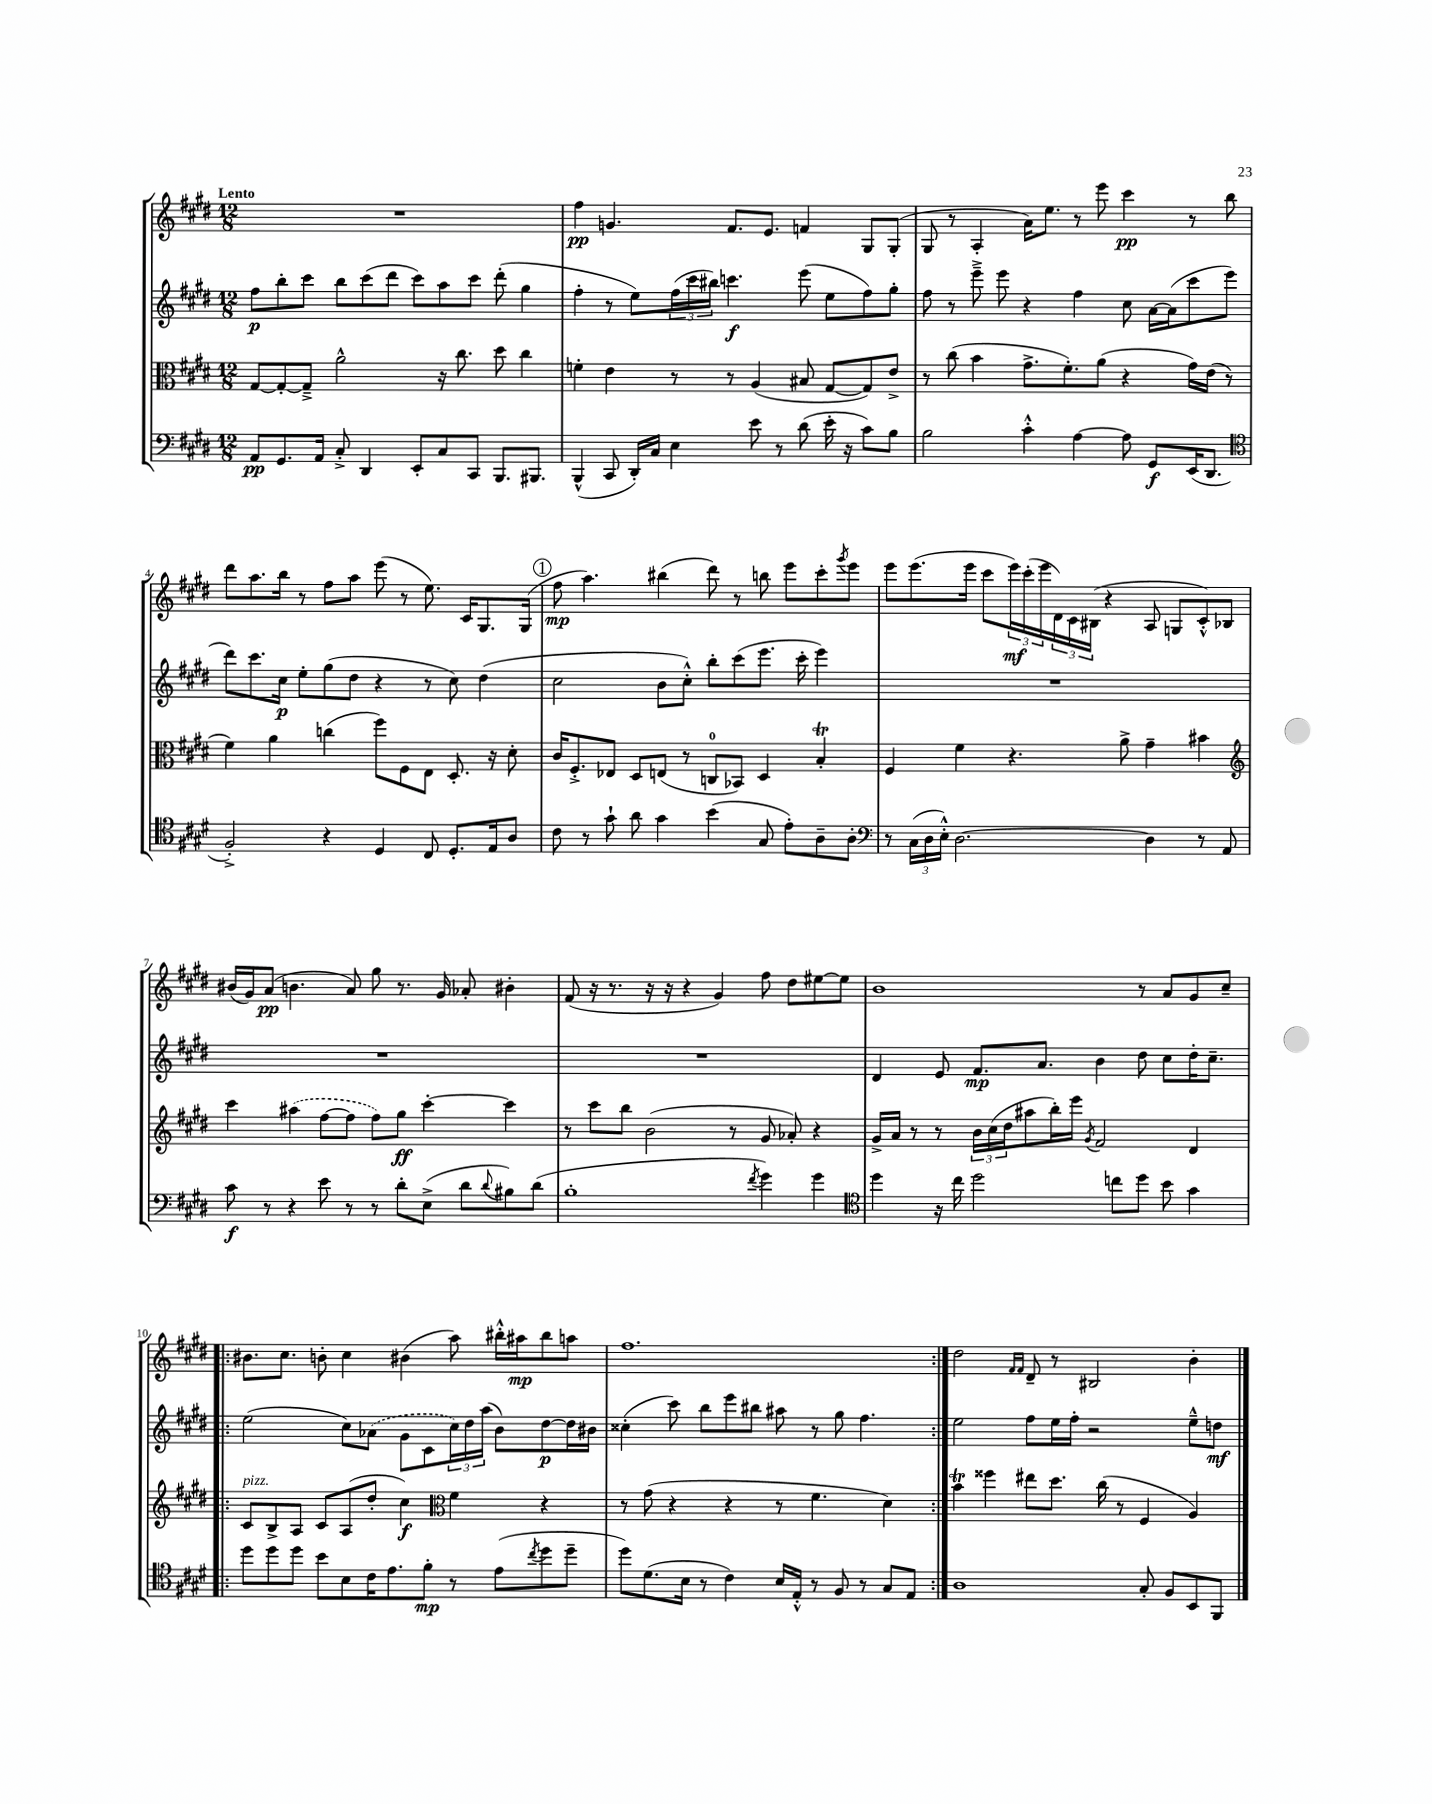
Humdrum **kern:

**kern	**dynam	**kern	**dynam	**kern	**dynam	**kern	**dynam
*part4	*part4	*part3	*part3	*part2	*part2	*part1	*part1
*staff4	*staff4	*staff3	*staff3	*staff2	*staff2	*staff1	*staff1
*clefF4	*	*clefC3	*	*clefG2	*	*clefG2	*
*k[f#c#g#d#]	*	*k[f#c#g#d#]	*	*k[f#c#g#d#]	*	*k[f#c#g#d#]	*
*M12/8	*	*M12/8	*	*M12/8	*	*M12/8	*
=1	=1	=1	=1	=1	=1	=1	=1
!	!	!	!	!	!	!LO:TX:a:B:t=Lento	!
8AA/L	pp	[8G#/L	.	8ff#\L	p	1.r	.
8.GG#/	.	8G#'/_	.	8bb'\	.	.	.
.	.	8G#~^/J]	.	8ccc#\J	.	.	.
16AA/Jk	.	.	.	.	.	.	.
8C#'^/	.	2a^^\	.	8bb\L	.	.	.
4DD#/	.	.	.	(8ccc#\	.	.	.
.	.	.	.	8ddd#\J	.	.	.
8EE'/L	.	.	.	8ccc#\L)	.	.	.
8C#/	.	16r	.	8aa\	.	.	.
.	.	8.cc#\	.	.	.	.	.
8CC#/J	.	.	.	8ccc#\J	.	.	.
8.BBB/L	.	8dd#\	.	(8ddd#'\	.	.	.
.	.	4cc#\	.	4gg#\	.	.	.
8.BBB#X/J	.	.	.	.	.	.	.
=2	=2	=2	=2	=2	=2	=2	=2
(4BBB^^/	.	4fn'\	.	4ff#'\	.	4ff#\	pp
8CC#/	.	4e\	.	8r	.	4.gn/	.
16DD#'/LL)	.	.	.	8ee\L)	.	.	.
16C#/JJ	.	.	.	.	.	.	.
4E\	.	8r	.	(24ff#\L	.	.	.
.	.	.	.	24ccc#\	.	.	.
.	.	.	.	24bb#X\JJ)	.	.	.
.	.	8r	.	4.cccn\	f	8.f#/L	.
8e\	.	(4A/	.	.	.	.	.
.	.	.	.	.	.	8.e/J	.
8r	.	.	.	.	.	.	.
(8d#\	.	8B#X/	.	(8eee\	.	4fn/	.
16e'\	.	[8G#/L	.	8ee\L	.	.	.
16r	.	.	.	.	.	.	.
8c#\L)	.	8G#/])	.	8ff#\)	.	8G#/L	.
8B\J	.	8e^/J	.	8gg#'\J	.	(8G#'/J	.
=3	=3	=3	=3	=3	=3	=3	=3
2B\	.	8r	.	8ff#\	.	8G#/	.
.	.	(8cc#\	.	8r	.	8r	.
.	.	4b\	.	8eee~^\	.	4A'/	.
.	.	.	.	8eee\	.	.	.
4c#'^^\	.	8.g#^\L	.	4r	.	16a\KL)	.
.	.	.	.	.	.	8.ee\J	.
.	.	8.f#'\)	.	.	.	.	.
[4A\	.	.	.	4ff#\	.	8r	.
.	.	(8a\J	.	.	.	8eee\	.
8A\]	.	4r	.	8cc#\	.	4ccc#\	pp
8GG#/L	f	.	.	[16a\LL	.	.	.
.	.	.	.	(16a\J]	.	.	.
(16EE/K	.	16g#\LL)	.	8ccc#\	.	8r	.
8.DD#/J	.	(16e\JJ	.	.	.	.	.
.	.	8r	.	8eee\J	.	8bb\	.
!!LO:LB:g=z
=4	=4	=4	=4	=4	=4	=4	=4
*clefC4	*	*	*	*	*	*	*
2F#'^/)	.	4f#\)	.	8ddd#\L)	.	8ddd#\L	.
.	.	.	.	8.ccc#\	.	8.aa\	.
.	.	4a\	.	.	.	.	.
.	.	.	.	16cc#\Jk	p	16bb\Jk	.
.	.	.	.	8ee'\L	.	8r	.
4r	.	(4ccn\	.	(8gg#\	.	8ff#\L	.
.	.	.	.	8dd#\J	.	8aa\J	.
4D#/	.	8ff#\L)	.	4r	.	(8eee\	.
.	.	8F#\	.	.	.	8r	.
8C#/	.	8E\J	.	8r	.	8.ee\)	.
8.D#'/L	.	8.D#'/	.	8cc#\)	.	.	.
.	.	.	.	.	.	16c#/KL	.
.	.	.	.	(4dd#\	.	8.G#/	.
16E/k	.	16r	.	.	.	.	.
8A/J	.	8d#'\	.	.	.	.	.
.	.	.	.	.	.	(16G#/Jk	.
!!LO:REH:place=s1:t=1
=5	=5	=5	=5	=5	=5	=5	=5
8c#\	.	16c#/KL	.	2cc#\	.	8ff#\	mp
.	.	8.F#'^/	.	.	.	.	.
8r	.	.	.	.	.	4.aa\)	.
8g#`\	.	8E-X/J	.	.	.	.	.
8a\	.	8D#/L	.	.	.	.	.
4g#\	.	(8En/J	.	8b\L	.	(4bb#X\	.
.	.	8r	.	8cc#'^^\J)	.	.	.
(4b\	.	8Cn/L	.	8bb'\L	.	8ddd#\)	.
.	.	8BB-X/J)	.	(8ccc#\	.	8r	.
8G#/	.	4D#/	.	8.eee\J	.	8bbn\	.
8e'\L)	.	.	.	.	.	8eee\L	.
.	.	.	.	16ccc#'\	.	.	.
8A~\	.	4BT'/	.	4eee\)	.	8ccc#'\	.
.	.	.	.	.	.	8qggg#/	.
8A'\J	.	.	.	.	.	8eee\J	.
=6	=6	=6	=6	=6	=6	=6	=6
*clefF4	*	*	*	*	*	*	*
8r	.	4F#/	.	1.r	.	8eee\L	.
(24C#\LL	.	.	.	.	.	(8.eee\	.
24D#\	.	.	.	.	.	.	.
24E'^^\JJ)	.	.	.	.	.	.	.
[2.D#\	.	4f#\	.	.	.	.	.
.	.	.	.	.	.	16eee\Jk	.
.	.	.	.	.	.	8ccc#\L	.
.	.	4.r	.	.	.	24eee\L)	mf
.	.	.	.	.	.	(24ccc#'\	.
.	.	.	.	.	.	24eee\	.
.	.	.	.	.	.	24d#\)	.
.	.	.	.	.	.	24c#\	.
.	.	.	.	.	.	(24B#X\JJ	.
.	.	.	.	.	.	4r	.
.	.	8a^\	.	.	.	.	.
4D#\]	.	4g#~\	.	.	.	8A/	.
.	.	.	.	.	.	8Gn/L	.
8r	.	4b#X\	.	.	.	8c#'^^/)	.
8AA/	.	.	.	.	.	8B-X/J	.
!!LO:LB:g=z
=7	=7	=7	=7	=7	=7	=7	=7
*	*	*clefG2	*	*	*	*	*
8c#\	f	4ccc#\	.	1.r	.	(16b#X/LL	.
.	.	.	.	.	.	16g#/J)	.
8r	.	.	.	.	.	(8a/J	pp
4r	.	(4aa#X\	.	.	.	4.bn\	.
8e\	.	[8ff#\L	.	.	.	.	.
8r	.	8ff#\J]	.	.	.	8a/)	.
8r	.	8ff#\L)	.	.	.	8gg#\	.
8d#'\L	.	8gg#\J	ff	.	.	8.r	.
(8E^\J	.	[4ccc#'\	.	.	.	.	.
.	.	.	.	.	.	16g#/	.
8d#\L	.	.	.	.	.	8a-X'/	.
8qqd#/	.	.	.	.	.	.	.
8B#X\)	.	4ccc#\]	.	.	.	4b#X'\	.
(8d#\J	.	.	.	.	.	.	.
=8	=8	=8	=8	=8	=8	=8	=8
1B'	.	8r	.	1.r	.	(8f#/	.
.	.	8ccc#\L	.	.	.	16r	.
.	.	.	.	.	.	8.r	.
.	.	8bb\J	.	.	.	.	.
.	.	(2b\	.	.	.	16r	.
.	.	.	.	.	.	16r	.
.	.	.	.	.	.	4r	.
.	.	.	.	.	.	4g#/)	.
.	.	8r	.	.	.	.	.
8qf#/	.	.	.	.	.	.	.
4g#\)	.	8g#/	.	.	.	8ff#\	.
.	.	8a-X'/)	.	.	.	8dd#\L	.
4g#\	.	4r	.	.	.	[8ee#X\	.
.	.	.	.	.	.	8ee#\J]	.
=9	=9	=9	=9	=9	=9	=9	=9
*clefC4	*	*	*	*	*	*	*
4dd#\	.	16g#^/LL	.	4d#/	.	1b	.
.	.	16a/JJ	.	.	.	.	.
.	.	8r	.	.	.	.	.
16r	.	8r	.	8e/	.	.	.
16cc#\	.	.	.	.	.	.	.
2dd#\	.	24b\LL	.	8.f#/L	mp	.	.
.	.	(24cc#\	.	.	.	.	.
.	.	24dd#\J	.	.	.	.	.
.	.	8aa#X\	.	.	.	.	.
.	.	.	.	8.a/J	.	.	.
.	.	16bb'\L)	.	.	.	.	.
.	.	16eee\JJ	.	.	.	.	.
.	.	8qg#/	.	.	.	.	.
.	.	2f#/	.	4b\	.	.	.
8ccn\L	.	.	.	.	.	.	.
8dd#\J	.	.	.	8dd#\	.	8r	.
8b\	.	.	.	8cc#\L	.	8a/L	.
4g#\	.	4d#/	.	16dd#'\K	.	8g#/	.
.	.	.	.	8.cc#~\J	.	.	.
.	.	.	.	.	.	8cc#~/J	.
!!LO:LB:g=z
=10!|:	=10!|:	=10!|:	=10!|:	=10!|:	=10!|:	=10!|:	=10!|:
!	!	!LO:TX:a:i:t=pizz.	!	!	!	!	!
8dd#\L	.	8c#/L	.	(2ee\	.	8.b#X\L	.
8dd#\	.	8B^/	.	.	.	.	.
.	.	.	.	.	.	8.cc#\J	.
8dd#\J	.	8A/J	.	.	.	.	.
8b\L	.	8c#/L	.	.	.	8bn'\	.
8B\	.	(8A/	.	8cc#\L)	.	4cc#\	.
16c#\K	.	8dd#'/J	.	(8a-X\J	.	.	.
8.e\	.	.	.	.	.	.	.
.	.	4cc#\)	f	8g#\L	.	(4b#X\	.
8f#'\J	mp	.	.	8c#\	.	.	.
*	*	*clefC3	*	*	*	*	*
8r	.	4f#\	.	24cc#\L)	.	8aa\)	.
.	.	.	.	24dd#\	.	.	.
.	.	.	.	(24aa\JJ	.	.	.
(8e\L	.	.	.	8b\L)	.	16bb#X'^^\LL	.
.	.	.	.	.	.	16aa#X\J	mp
8qcc#/	.	.	.	.	.	.	.
8dd#\	.	4r	.	[8dd#\	p	8bb#\	.
8dd#~\J	.	.	.	16dd#\L]	.	8aan\J	.
.	.	.	.	16b#X\JJ	.	.	.
=11	=11	=11	=11	=11	=11	=11	=11
8dd#\L)	.	8r	.	(4cc##X'\	.	1.ff#	.
(8.d#\	.	(8g#\	.	.	.	.	.
.	.	4r	.	8ccc#\)	.	.	.
16B\Jk	.	.	.	.	.	.	.
8r	.	.	.	8bb\L	.	.	.
4c#\)	.	4r	.	8eee\	.	.	.
.	.	.	.	8bb#X\J	.	.	.
16B/LL	.	8r	.	8aa#X\	.	.	.
16E'^^/JJ	.	.	.	.	.	.	.
8r	.	4.f#\	.	8r	.	.	.
8F#/	.	.	.	8gg#\	.	.	.
8r	.	.	.	4.ff#\	.	.	.
8G#/L	.	4d#\)	.	.	.	.	.
8E/J	.	.	.	.	.	.	.
=12:|!	=12:|!	=12:|!	=12:|!	=12:|!	=12:|!	=12:|!	=12:|!
1A	.	4bT\	.	2ee\	.	2dd#\	.
.	.	4ff##X\	.	.	.	.	.
.	.	.	.	.	.	16qqf#/LL	.
.	.	.	.	.	.	16qqf#/JJ	.
.	.	8ee#X\L	.	8ff#\L	.	8d#~/	.
.	.	8.dd#\J	.	16ee\L	.	8r	.
.	.	.	.	16ff#'\JJ	.	.	.
.	.	.	.	2r	.	2B#X/	.
.	.	(16cc#\	.	.	.	.	.
.	.	8r	.	.	.	.	.
8G#'/	.	4F#/	.	.	.	.	.
8F#/L	.	.	.	.	.	.	.
8BB/	.	4A/)	.	8ee~^^\L	.	4b'\	.
8FF#/J	.	.	.	8ddn\J	mf	.	.
==	==	==	==	==	==	==	==
*-	*-	*-	*-	*-	*-	*-	*-
